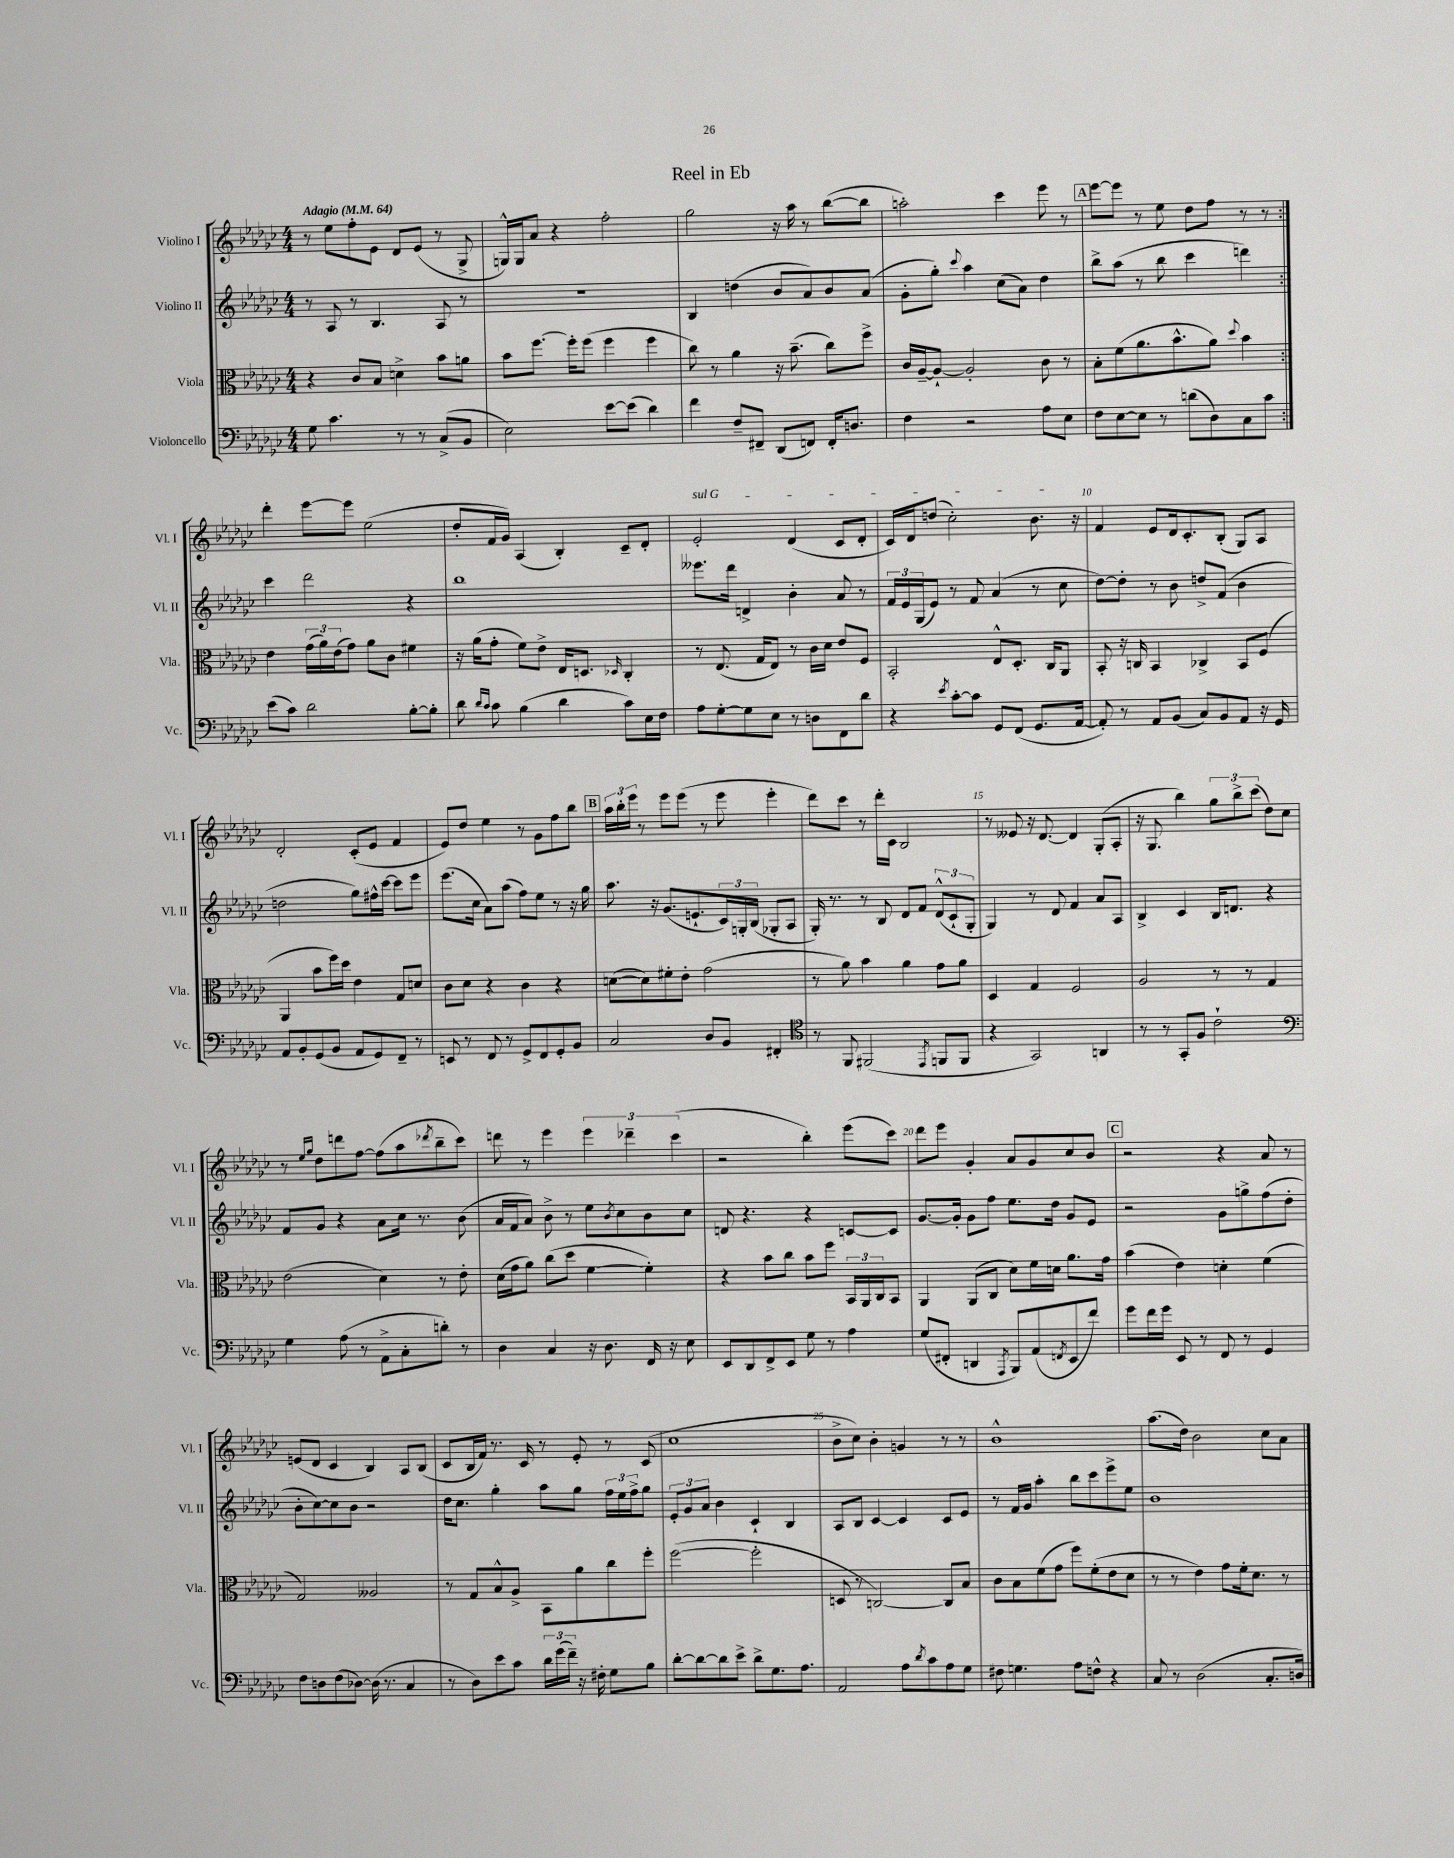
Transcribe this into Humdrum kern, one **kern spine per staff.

**kern	**kern	**kern	**kern
*staff4	*staff3	*staff2	*staff1
*clefF4	*clefC3	*clefG2	*clefG2
*k[b-e-a-d-g-c-]	*k[b-e-a-d-g-c-]	*k[b-e-a-d-g-c-]	*k[b-e-a-d-g-c-]
*M4/4	*M4/4	*M4/4	*M4/4
*MM64	*MM64	*MM64	*MM64
8G-\	4r	8r	8r
4.c-\	.	8A-/	8ee-\L
.	8c-/L	8r	8ff'\
.	8B-/J	4.B-/	8e-\J
8r	4d^\	.	8d-/L
8r	.	.	(8e-/J
(8C-^/L	8b-\L	8A-/	8r
8BB-/J	8a\J	8r	8G-^/
=	=	=	=
2E-\)	8b-\L	1r	16G^^/LL)
.	.	.	16G/J
.	[8.ff\J	.	8a-/J
.	.	.	4r
.	16ff'\]LK	.	.
.	(8ff\J	.	.
[8e-\L	4ff\	.	2ff'\
(8e-\]J	.	.	.
4d-\)	4ff\	.	.
=	=	=	=
4f\	8cc-\)	4B-/	2gg-\
.	8r	.	.
8F~/L	4a-\	(4dd\	.
8FF#~/J	.	.	.
(8DD-/L	16r	8b-/L	16r
.	(8.b-~\	.	16aa-\
8FF/J)	.	8a-/)	8r
16FF'/LK	8cc-\L)	8b-/	([8bb-\L
8.D/J	.	.	.
.	8ff^\J	(8a-/J	8bb-\]J
=	=	=	=
4F\	16c-/LL	8g-'\L	2aa'\)
.	[16A-~/J	.	.
.	8A-`/_J	8gg-'\J)	.
.	.	8qqccc-/	.
2r	2A-'/]	4aa-\	.
.	.	(8cc-\L	4ccc-\
.	.	8a-\J)	.
8A-\L	8c-\	4dd-\	8eee-\
8E-\J	8r	.	8r
=	=	=	=
8F\L	8B-'\L	8bb-^\L	[8eee-\L
[8E-\	(8f\	(8aa-\J	8eee-\]J
8E-\]J	8.a-\	8r	8r
8r	.	8bb-\	8ee-\
.	8.b-^^\	.	.
(8d\L	.	4ccc-\	8dd-\L
8D-\)	8a-\J)	.	8ff\J
.	8qqdd-/	.	.
8C-\	4b-\	4ddd\)	8r
8c-\J	.	.	8r
=:|!	=:|!	=:|!	=:|!
(8e-\L	4e-\	4ccc-\	4ddd-'\
8c-\J)	.	.	.
2d-\	(24g-\LL	2ddd-\	[8eee-\L
.	24a-\)	.	.
.	(24e-\J	.	.
.	8g-\J)	.	8eee-\]J
.	8a-\L	.	(2ee-\
.	8c-\J	.	.
[8B-'\L	4f#\	4r	.
8B-'\]J	.	.	.
=	=	=	=
8d-\	16r	1bb-	8dd-'/L
.	(16a-\LK	.	.
16qqd-/LL	.	.	.
16qqc-/JJ	.	.	.
8c-\	8g-'\J	.	16f/L
.	.	.	16g-/JJ)
(4B-\	8f\L)	.	(4A-/
.	8e-^\J	.	.
4d-\	16E-/LK	.	4B-'/)
.	8.D/J	.	.
.	16qqD-/	.	.
8c-\L)	4C-'/	.	8c-~/L
16E-\L	.	.	8d-'/J
16F\JJ	.	.	.
=	=	=	=
8A-\L	8r	8.eee--\L	2e-'/
[8G-'\	(8.E-/	.	.
.	.	16ddd-\Jk	.
8G-\]	.	4d^/	.
.	16G-/LK	.	.
8E-\J	8E-/J)	.	.
8r	8r	4b-'\	(4d-/
8D\L	16c-\LL	.	.
.	16d-\JJ	.	.
8FF\	8e-/L	8a-/	8c-/L
8d-\J	8F/J	8r	8d-'/J
=	=	=	=
4r	2BB-'/	24f/LL	16c-/LL)
.	.	24e-/	.
.	.	.	16d-/J
.	.	(24G-/J	.
.	.	8e-/J)	(8dd/J
8qe-/	.	.	.
[8c-'\L	.	8r	2cc-'\)
8c-\]J	.	8f/	.
8GG-/L	8E-^^/L	(4a-/	.
(8FF/J	8.D-'/J	.	.
8.GG-/L	.	8r	8.b-\
.	16C-/LK	.	.
.	8AA-/J	8cc-\	.
[16AA-/Jk	.	.	16r
=	=	=	=
8AA-'/])	8BB-'/	[8dd-\L)	4f/
8r	16r	8dd-'\]J	.
.	16C/	.	.
8AA-/L	4BB-/	8r	8e-/L
(8BB-/J	.	8b-\	16d-/k
.	.	.	8.c-'/
8C-/L)	4C-^/	8dd^/L	.
8BB-/	.	(8f/J	(8B-'/J
8AA-/J	8BB-/L	4b-\	8G-/L)
16r	(8F/J	.	8A-/J
16GG-/	.	.	.
=	=	=	=
8AA-/L	4AA-/	2dd\	2d-'/
8BB-'/	.	.	.
(8GG-/	8b-\L	.	.
8BB-/J	16ff\L)	.	.
.	16dd-\JJ	.	.
8AA-/L	4e-\	8gg-\L)	(8c-'/L
8GG-/)	.	16ff#^^\L	8e-/J
.	.	[16ccc-\JJ	.
8FF~/J	8G-/L	8ccc-\]L	4f/
8r	8d/J	8eee-\J	.
=	=	=	=
8EE/	8c-\L	(8.eee-\L	8e-/L)
8r	8d-\J	.	8dd-/J
.	.	16cc-\Jk	.
8FF/	4r	8a-\L)	4ee-\
8r	.	(8aa-\J	.
8GG-^/L	4c-\	8ff\L)	8r
8FF/	.	8ee-\J	8g-\L
8GG-'/	4r	8r	8ff\
8BB-/J	.	16r	8bb-\J
.	.	16gg-\	.
=	=	=	=
2C-/	([8d\L	8.aa-\	24aa-\LL
.	.	.	24bb-'\
.	.	.	24eee-\JJ
.	8d\])	.	8r
.	.	16r	.
.	8f#'\	(8.g-/L	8eee-\L
.	8e-'\J	.	(8eee-\J
.	.	8.e`/	.
8D-/L	(2g-\	.	8r
8BB-/J	.	24c-/L)	8eee-\
.	.	24G'/	.
.	.	(24B-/JJ	.
4FF#'/	.	8G-'/L	4eee-'\
.	.	8A-/J	.
=	=	=	=
*clefC4	*	*	*
8r	8r	16G-'/)	8ddd-\L)
.	.	8.r	.
8FF/	8a-\)	.	8ccc-\J
(2FF#/	4b-\	8r	8r
.	.	8B-/	16ddd-'\LL
.	.	.	16c-\JJ
.	4a-\	8d-/L	2B-/
.	.	8f/J	.
8qEE-/	.	.	.
8FF/L	8g-\L	(12d-^^/L	.
.	.	12c-`/	.
8FF/J	8a-\J	.	.
.	.	12G-'/J	.
=	=	=	=
4r	4D-/	4G-/)	8r
.	.	.	8e--/
2GG-/)	4G-/	8r	16r
.	.	.	[8.d-/
.	.	8d-/	.
.	2F/	4f/	4d-/]
4AA/	.	8a-/L	(8G-'/L
.	.	8A-/J	8A-'/J
=	=	=	=
8r	2A-/	4B-^/	16r
.	.	.	8.G-/
8r	.	.	.
8GG-'/L	.	4c-/	4bb-\)
8F/J	.	.	.
2c-`\	8r	16B-/LK	12gg-\L
.	.	8.d/J	.
.	.	.	12bb-^\
.	8r	.	.
.	.	.	(12ccc-\J
.	4G-/	4r	8dd-\L)
.	.	.	8cc-\J
=	=	=	=
*clefF4	*	*	*
4G-\	(2e-\	8f/L	8r
.	.	.	16qqee-/LL
.	.	.	16qqgg-/JJ
.	.	8g-/J	8dd-\L
(8A-\	.	4r	8ddd\
8r	.	.	[8ff\J
8AA-^\L	4d-\)	8a-\L	(8ff\]L
8C-'\	.	16cc-\Jk	8aa-\
.	.	8.r	.
.	.	.	8qddd-/
8d'\J)	8r	.	8bb-~\
8r	8e-'\	(8b-\	8ccc-\J)
=	=	=	=
4D-\	(16d-\LL	16a-/LL	8ddd\
.	16g-\J	16f/J	.
.	8a-\J)	8a-/J)	8r
4C-/	(8cc-\L	8b-^\	4eee-\
.	8dd-\J	8r	.
16r	[4f\	8ee-\L	6eee-\
8.D-\	.	.	.
.	.	8qb-/	.
.	.	8cc-\	.
.	.	.	6ddd-~\
16FF/	4f'\])	8b-\	.
16r	.	.	.
.	.	.	(6ccc-\
8E-\	.	8cc-\J	.
=	=	=	=
8EE-/L	4r	8d/	2r
8DD-/	.	4.r	.
8FF^/	8b-\L	.	.
8EE-/J	8cc-\J	.	.
8G-\	8b-\L	4r	4bb-'\)
8r	8ff\J	.	.
4A-\	24BB-/LL	[8c/L	(8eee-\L
.	24AA-/	.	.
.	24C-/J	.	.
.	8BB-/J	8c/]J	8ccc-\J)
=	=	=	=
(8G-/L	4AA-/	[8.g-/L	8ddd-\L
8FF#'/J	.	.	8eee-\J
.	.	16g-'/]Jk	.
4DD/	(8AA-/L	8g-\L	4g-'/
.	8C-/J	8ff\J	.
8qAAA-/	.	.	.
8BBB-/L)	8d-\L)	8.ee-\L	8a-/L
(8AA-/	16f\L	.	8g-/
.	16d\JJ	16dd-\Jk	.
8qFF/	.	.	.
8EE-/	8.a-\L	8g-/L	8cc-/
8f/J)	.	8e-/J	8b-/J
.	16g-\Jk	.	.
=	=	=	=
8g-\L	(4b-\	2r	2r
16f\L	.	.	.
16g-\JJ	.	.	.
8EE-/	4e-\)	.	.
8r	.	.	.
8FF/	4d'\	8g-\L	4r
8r	.	8gg^\	.
4GG-/	(4f\	(8ff\	8a-/
.	.	8dd-'\J	8r
=	=	=	=
8F\L	2G-/)	8b-'\L	(8e/L
8D\	.	[8cc-\)	8d-/J
(8F\	.	8cc-\]	4c-/
[8D-\J)	.	8b-\J	.
(16D-\]	2A--/	2r	4B-/)
8.r	.	.	.
4C-/	.	.	8A-/L
.	.	.	(8B-/J
=	=	=	=
8r	8r	16dd-\LK	8c-/L
.	.	8.cc-\J	.
8D-\L)	8G-/L	.	16B-/L
.	.	.	16f/JJ)
8e-\	8B-^^/	4gg-'\	8.r
8c-\J	8A-^/J	.	.
.	.	.	16c-/
24d-\LL	8BB-\L	8aa-\L	8r
(24g-\	.	.	.
24f~\JJ)	.	.	.
16r	8a-\	8gg-\J	8e-'/
16F#'\	.	.	.
8G-\L	8cc-\	24ff\LL	8r
.	.	24ee-\	.
.	.	24ff^\J	.
8B-\J	8ff'\J	8gg-\J	(8c-/
=	=	=	=
[8d-'\L	([2ff\	12e-'/L	1cc-
.	.	12g-/	.
8d-\_	.	.	.
.	.	12a-/J	.
8d-\]	.	4b-\	.
8e-^\J	.	.	.
8d-^\L	2ff'\]	4c-`/	.
8.G-\	.	.	.
.	.	4B-/	.
8.A-\J	.	.	.
=	=	=	=
2AA-/	8D/	8A-/L	8b-^\L
.	8r	8B-/J	8cc-\J)
.	[2C/)	[4c-/	4b-'\
8A-\L	.	4c-/]	4g/
8qd-/	.	.	.
8c-\	.	.	.
8A-\	8C/]L	8c-/L	8r
8G-\J	8B-/J	8e-/J	8r
=	=	=	=
8F#\	8c-\L	8r	1b-^^
4.G\	8B-\	16f/LL	.
.	.	16g-/JJ	.
.	(8f\	4aa-'\	.
.	8g-\J	.	.
8A-\L	8ff\L)	8bb-\L	.
8F^^\J	(8f'\	8ccc-\	.
4r	8e-\	8eee-^\	.
.	8d-\J	8ee-\J	.
=	=	=	=
8C-/	8r	1b-	(8.aa-\L
8r	8r	.	.
.	.	.	16dd-\Jk)
(2D-\	4e-\)	.	2b-\
.	8g-\L	.	.
.	16f'\k	.	.
.	8.d-\J	.	.
8.C-'/L	.	.	8cc-\L
.	8r	.	8a-\J
16D/Jk)	.	.	.
==	==	==	==
*-	*-	*-	*-
